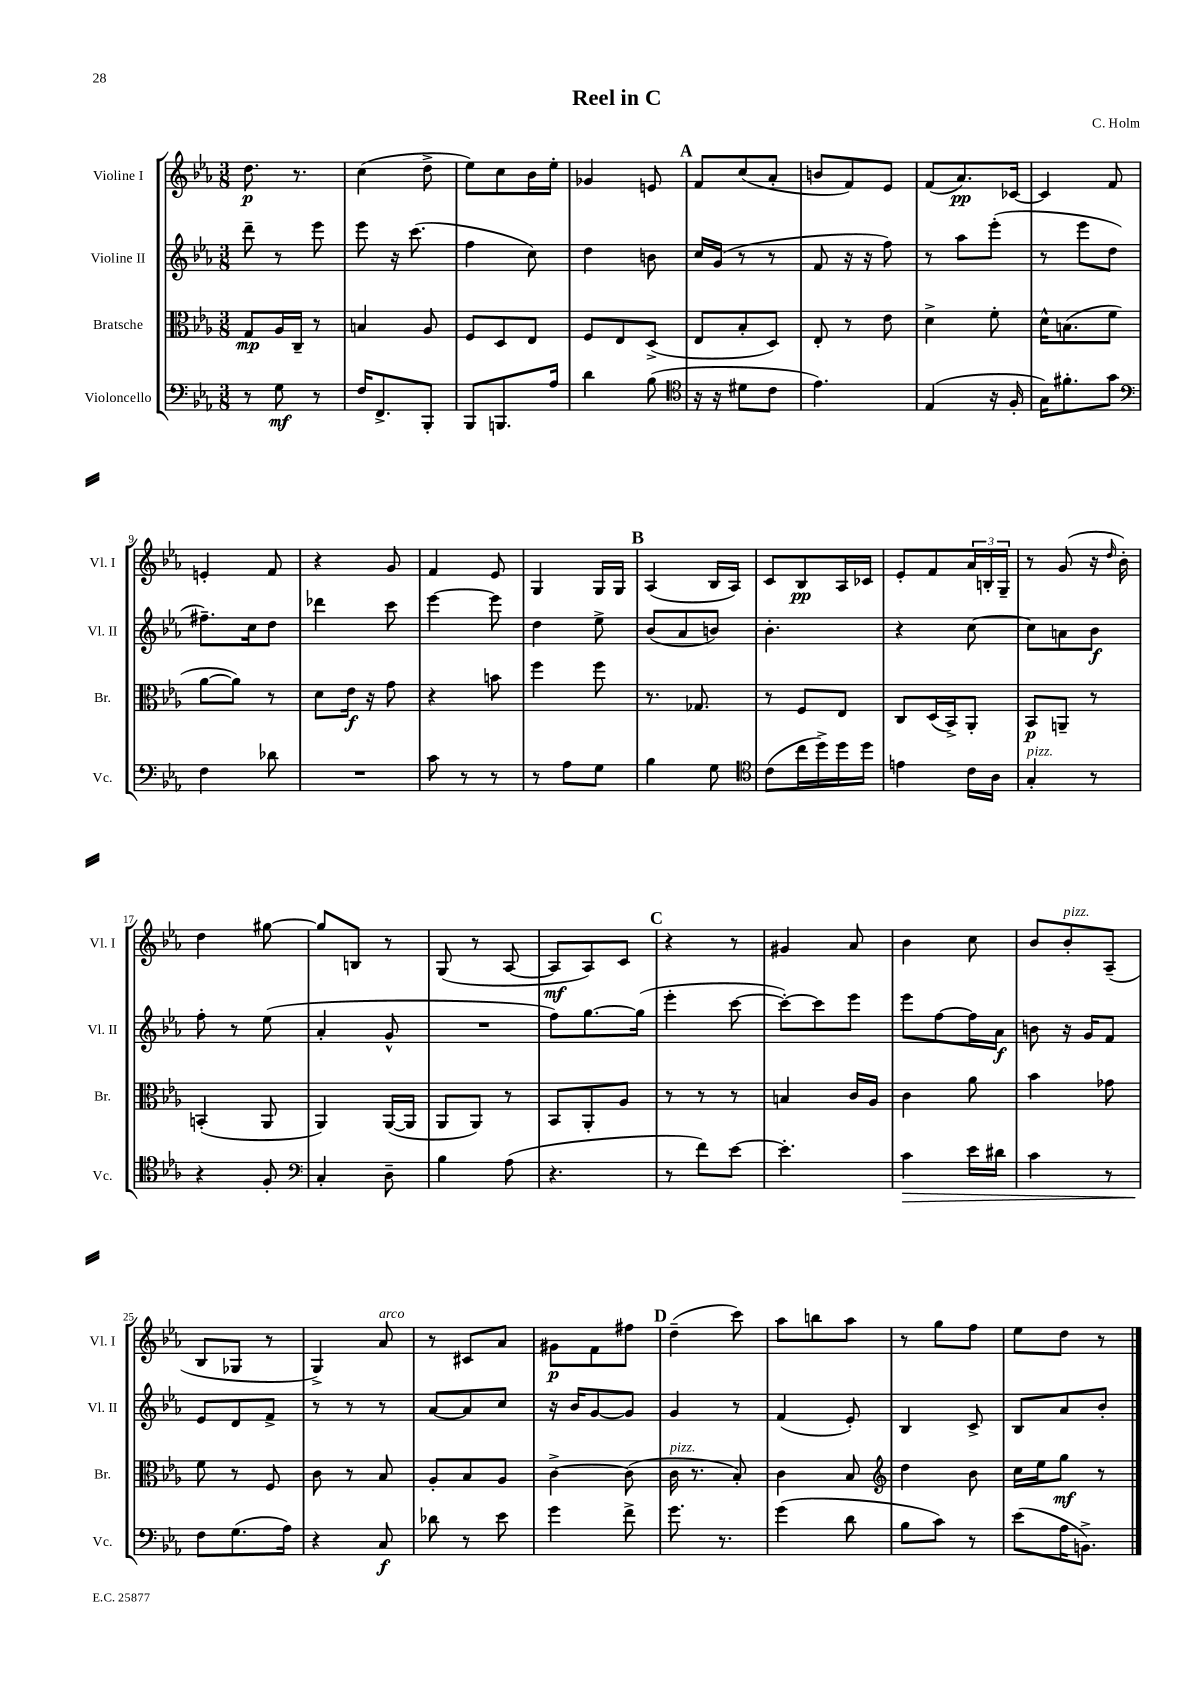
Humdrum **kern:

**kern	**dynam	**kern	**dynam	**kern	**dynam	**kern	**dynam
*part4	*part4	*part3	*part3	*part2	*part2	*part1	*part1
*staff4	*staff4	*staff3	*staff3	*staff2	*staff2	*staff1	*staff1
*I"Violoncello	*	*I"Bratsche	*	*I"Violine II	*	*I"Violine I	*
*I'Vc.	*	*I'Br.	*	*I'Vl. II	*	*I'Vl. I	*
*clefF4	*	*clefC3	*	*clefG2	*	*clefG2	*
*k[b-e-a-]	*	*k[b-e-a-]	*	*k[b-e-a-]	*	*k[b-e-a-]	*
*M3/8	*	*M3/8	*	*M3/8	*	*M3/8	*
=1	=1	=1	=1	=1	=1	=1	=1
8r	.	8G/L	mp	8ddd~\	.	8.dd\	p
8G\	mf	16A-/L	.	8r	.	.	.
.	.	16C~/JJ	.	.	.	8.r	.
8r	.	8r	.	8eee-\	.	.	.
=2	=2	=2	=2	=2	=2	=2	=2
16F/KL	.	4Bn/	.	8eee-\	.	(4cc\	.
8.FF^/	.	.	.	.	.	.	.
.	.	.	.	16r	.	.	.
.	.	.	.	(8.ccc\	.	.	.
8BBB-'/J	.	8A-/	.	.	.	8dd^\	.
=3	=3	=3	=3	=3	=3	=3	=3
8BBB-/L	.	8F/L	.	4ff\	.	8ee-\L)	.
8.BBBn/	.	8D/	.	.	.	8cc\	.
.	.	8E-/J	.	8cc\)	.	16b-\L	.
16A-/Jk	.	.	.	.	.	16ee-'\JJ	.
=4	=4	=4	=4	=4	=4	=4	=4
4d\	.	8F/L	.	4dd\	.	4g-X/	.
.	.	8E-/	.	.	.	.	.
(8B-\	.	(8D^/J	.	8bn\	.	8en/	.
!!LO:REH:place=s1:t=A
=5	=5	=5	=5	=5	=5	=5	=5
*clefC4	*	*	*	*	*	*	*
16r	.	8E-/L	.	16cc/LL	.	8f/L	.
16r	.	.	.	(16g/JJ	.	.	.
8d#X\L	.	8B-'/	.	8r	.	(8cc/	.
8c\J	.	8D/J)	.	8r	.	8a-'/J	.
=6	=6	=6	=6	=6	=6	=6	=6
4.e-\)	.	8E-'/	.	8f/	.	8bn/L	.
.	.	8r	.	16r	.	8f/)	.
.	.	.	.	16r	.	.	.
.	.	8e-\	.	8ff\)	.	8e-/J	.
=7	=7	=7	=7	=7	=7	=7	=7
(4E-/	.	4d^\	.	8r	.	(8f/L	.
.	.	.	.	8aa-\L	.	8.a-/)	pp
16r	.	8f'\	.	(8eee-'\J	.	.	.
16F'/	.	.	.	.	.	[16c-X/Jk	.
=8	=8	=8	=8	=8	=8	=8	=8
16G\KL)	.	16d^^\KL	.	8r	.	4c-/]	.
8.f#X'\	.	(8.Bn\	.	.	.	.	.
.	.	.	.	8eee-\L	.	.	.
8g\J	.	8f\J	.	8dd\J	.	8f/	.
!!LO:LB:g=z
=9	=9	=9	=9	=9	=9	=9	=9
*clefF4	*	*	*	*	*	*	*
4F\	.	[8a-\L	.	8.ff#X~\L)	.	4en'/	.
.	.	8a-\J])	.	.	.	.	.
.	.	.	.	16cc\k	.	.	.
8d-X\	.	8r	.	8dd\J	.	8f/	.
=10	=10	=10	=10	=10	=10	=10	=10
4.r	.	8d\L	.	4ddd-X\	.	4r	.
.	.	16e-\Jk	f	.	.	.	.
.	.	16r	.	.	.	.	.
.	.	8g\	.	8ccc\	.	8g/	.
=11	=11	=11	=11	=11	=11	=11	=11
8c\	.	4r	.	[4eee-\	.	4f/	.
8r	.	.	.	.	.	.	.
8r	.	8bn\	.	8eee-\]	.	8e-/	.
=12	=12	=12	=12	=12	=12	=12	=12
8r	.	4ff\	.	4dd\	.	4G/	.
8A-\L	.	.	.	.	.	.	.
8G\J	.	8ff\	.	8ee-^\	.	16G/LL	.
.	.	.	.	.	.	16G/JJ	.
!!LO:REH:place=s1:t=B
=13	=13	=13	=13	=13	=13	=13	=13
4B-\	.	8.r	.	(8b-/L	.	(4A-/	.
.	.	.	.	8a-/	.	.	.
.	.	8.G-X/	.	.	.	.	.
8G\	.	.	.	8bn/J)	.	16B-/LL	.
.	.	.	.	.	.	16A-/JJ)	.
=14	=14	=14	=14	=14	=14	=14	=14
*clefC4	*	*	*	*	*	*	*
(8c\L	.	8r	.	4.b-'\	.	8c/L	.
16cc\L	.	8F/L	.	.	.	8B-/	pp
16dd^\)	.	.	.	.	.	.	.
16dd\	.	8E-/J	.	.	.	16A-/L	.
16dd\JJ	.	.	.	.	.	16c-X/JJ	.
=15	=15	=15	=15	=15	=15	=15	=15
4en\	.	8C/L	.	4r	.	8e-'/L	.
.	.	(16D/L	.	.	.	8f/	.
.	.	16BB-^/J)	.	.	.	.	.
16c\LL	.	8AA-'/J	.	[8cc\	.	24a-/L	.
.	.	.	.	.	.	24Bn'/	.
16A-\JJ	.	.	.	.	.	.	.
.	.	.	.	.	.	24G~/JJ	.
=16	=16	=16	=16	=16	=16	=16	=16
!LO:TX:a:i:t=pizz.	!	!	!	!	!	!	!
4G'/	.	8BB-/L	p	8cc\L]	.	8r	.
.	.	8AAn~/J	.	8an\	.	(8g/	.
8r	.	8r	.	8b-\J	f	16r	.
.	.	.	.	.	.	16qqdd/	.
.	.	.	.	.	.	16b-'\)	.
!!LO:LB:g=z
=17	=17	=17	=17	=17	=17	=17	=17
4r	.	(4BBn'/	.	8ff'\	.	4dd\	.
.	.	.	.	8r	.	.	.
8F'/	.	8AA-/	.	(8ee-\	.	[8gg#X\	.
=18	=18	=18	=18	=18	=18	=18	=18
*clefF4	*	*	*	*	*	*	*
4C'/	.	4AA-/)	.	4a-'/	.	8gg#/L]	.
.	.	.	.	.	.	8Bn/J	.
8D~\	.	([16AA-/LL	.	8g^^/	.	8r	.
.	.	16AA-/JJ]	.	.	.	.	.
=19	=19	=19	=19	=19	=19	=19	=19
4B-\	.	8AA-/L	.	4.r	.	(8G/	.
.	.	8AA-/J)	.	.	.	8r	.
(8A-\	.	8r	.	.	.	[8A-/	.
=20	=20	=20	=20	=20	=20	=20	=20
4.r	.	8BB-/L	.	8ff\L)	.	8A-/L]	mf
.	.	8AA-'/	.	[8.gg\	.	8A-/)	.
.	.	8A-/J	.	.	.	8c/J	.
.	.	.	.	(16gg\Jk]	.	.	.
!!LO:REH:place=s1:t=C
=21	=21	=21	=21	=21	=21	=21	=21
8r	.	8r	.	4eee-'\	.	4r	.
8f\L)	.	8r	.	.	.	.	.
[8e-\J	.	8r	.	[8ccc\	.	8r	.
=22	=22	=22	=22	=22	=22	=22	=22
4.e-'\]	.	4Bn/	.	8ccc'\L_)	.	4g#X/	.
.	.	.	.	8ccc\]	.	.	.
.	.	16c/LL	.	8eee-\J	.	8a-/	.
.	.	16A-/JJ	.	.	.	.	.
=23	=23	=23	=23	=23	=23	=23	=23
!	!LO:HP:b	!	!	!	!	!	!
4c\	>	4c\	.	8eee-\L	.	4b-\	.
.	.	.	.	[8ff\	.	.	.
16e-\LL	.	8a-\	.	16ff\L]	.	8cc\	.
16d#X\JJ	.	.	.	16a-\JJ	f	.	.
=24	=24	=24	=24	=24	=24	=24	=24
4c\	.	4b-\	.	8bn\	.	8b-/L	.
!	!	!	!	!	!	!LO:TX:a:i:t=pizz.	!
.	.	.	.	16r	.	8b-'/	.
.	.	.	.	16g/KL	.	.	.
8r	.	8g-X\	.	8f/J	.	(8A-~/J	.
!!LO:LB:g=z
=25	=25	=25	=25	=25	=25	=25	=25
8F\L	.	8f\	.	8e-/L	.	8B-/L	.
(8.G\	]	8r	.	8d/	.	8G-X/J	.
.	.	8F/	.	8f^/J	.	8r	.
16A-\Jk)	.	.	.	.	.	.	.
=26	=26	=26	=26	=26	=26	=26	=26
4r	.	8c\	.	8r	.	4G^/)	.
.	.	8r	.	8r	.	.	.
!	!	!	!	!	!	!LO:TX:a:i:t=arco	!
8C/	f	8B-/	.	8r	.	8a-/	.
=27	=27	=27	=27	=27	=27	=27	=27
8d-X\	.	8A-'/L	.	[8a-/L	.	8r	.
8r	.	8B-/	.	8a-/]	.	8c#X/L	.
8e-\	.	8A-/J	.	8cc/J	.	8a-/J	.
=28	=28	=28	=28	=28	=28	=28	=28
4g\	.	[4c^\	.	16r	.	8g#X\L	p
.	.	.	.	16b-/KL	.	.	.
.	.	.	.	[8g/	.	8f\	.
8f^\	.	(8c\]	.	8g/J]	.	8ff#X\J	.
!!LO:REH:place=s1:t=D
=29	=29	=29	=29	=29	=29	=29	=29
!	!	!LO:TX:a:i:t=pizz.	!	!	!	!	!
8.g\	.	16c\	.	4g/	.	(4dd~\	.
.	.	8.r	.	.	.	.	.
8.r	.	.	.	.	.	.	.
.	.	8B-'/)	.	8r	.	8ccc\)	.
=30	=30	=30	=30	=30	=30	=30	=30
(4g\	.	4c\	.	(4f/	.	8aa-\L	.
.	.	.	.	.	.	8bbn\	.
8d\	.	8B-/	.	8e-'/)	.	8aa-\J	.
=31	=31	=31	=31	=31	=31	=31	=31
*	*	*clefG2	*	*	*	*	*
8B-\L	.	4dd\	.	4B-/	.	8r	.
8c\J)	.	.	.	.	.	8gg\L	.
8r	.	8b-\	.	8c^/	.	8ff\J	.
=32	=32	=32	=32	=32	=32	=32	=32
(8e-\L	.	16cc\LL	.	8B-/L	.	8ee-\L	.
.	.	16ee-\J	.	.	.	.	.
16A-\K	.	8gg\J	mf	8a-/	.	8dd\J	.
8.BBn^\J)	.	.	.	.	.	.	.
.	.	8r	.	8b-'/J	.	8r	.
==	==	==	==	==	==	==	==
*-	*-	*-	*-	*-	*-	*-	*-
